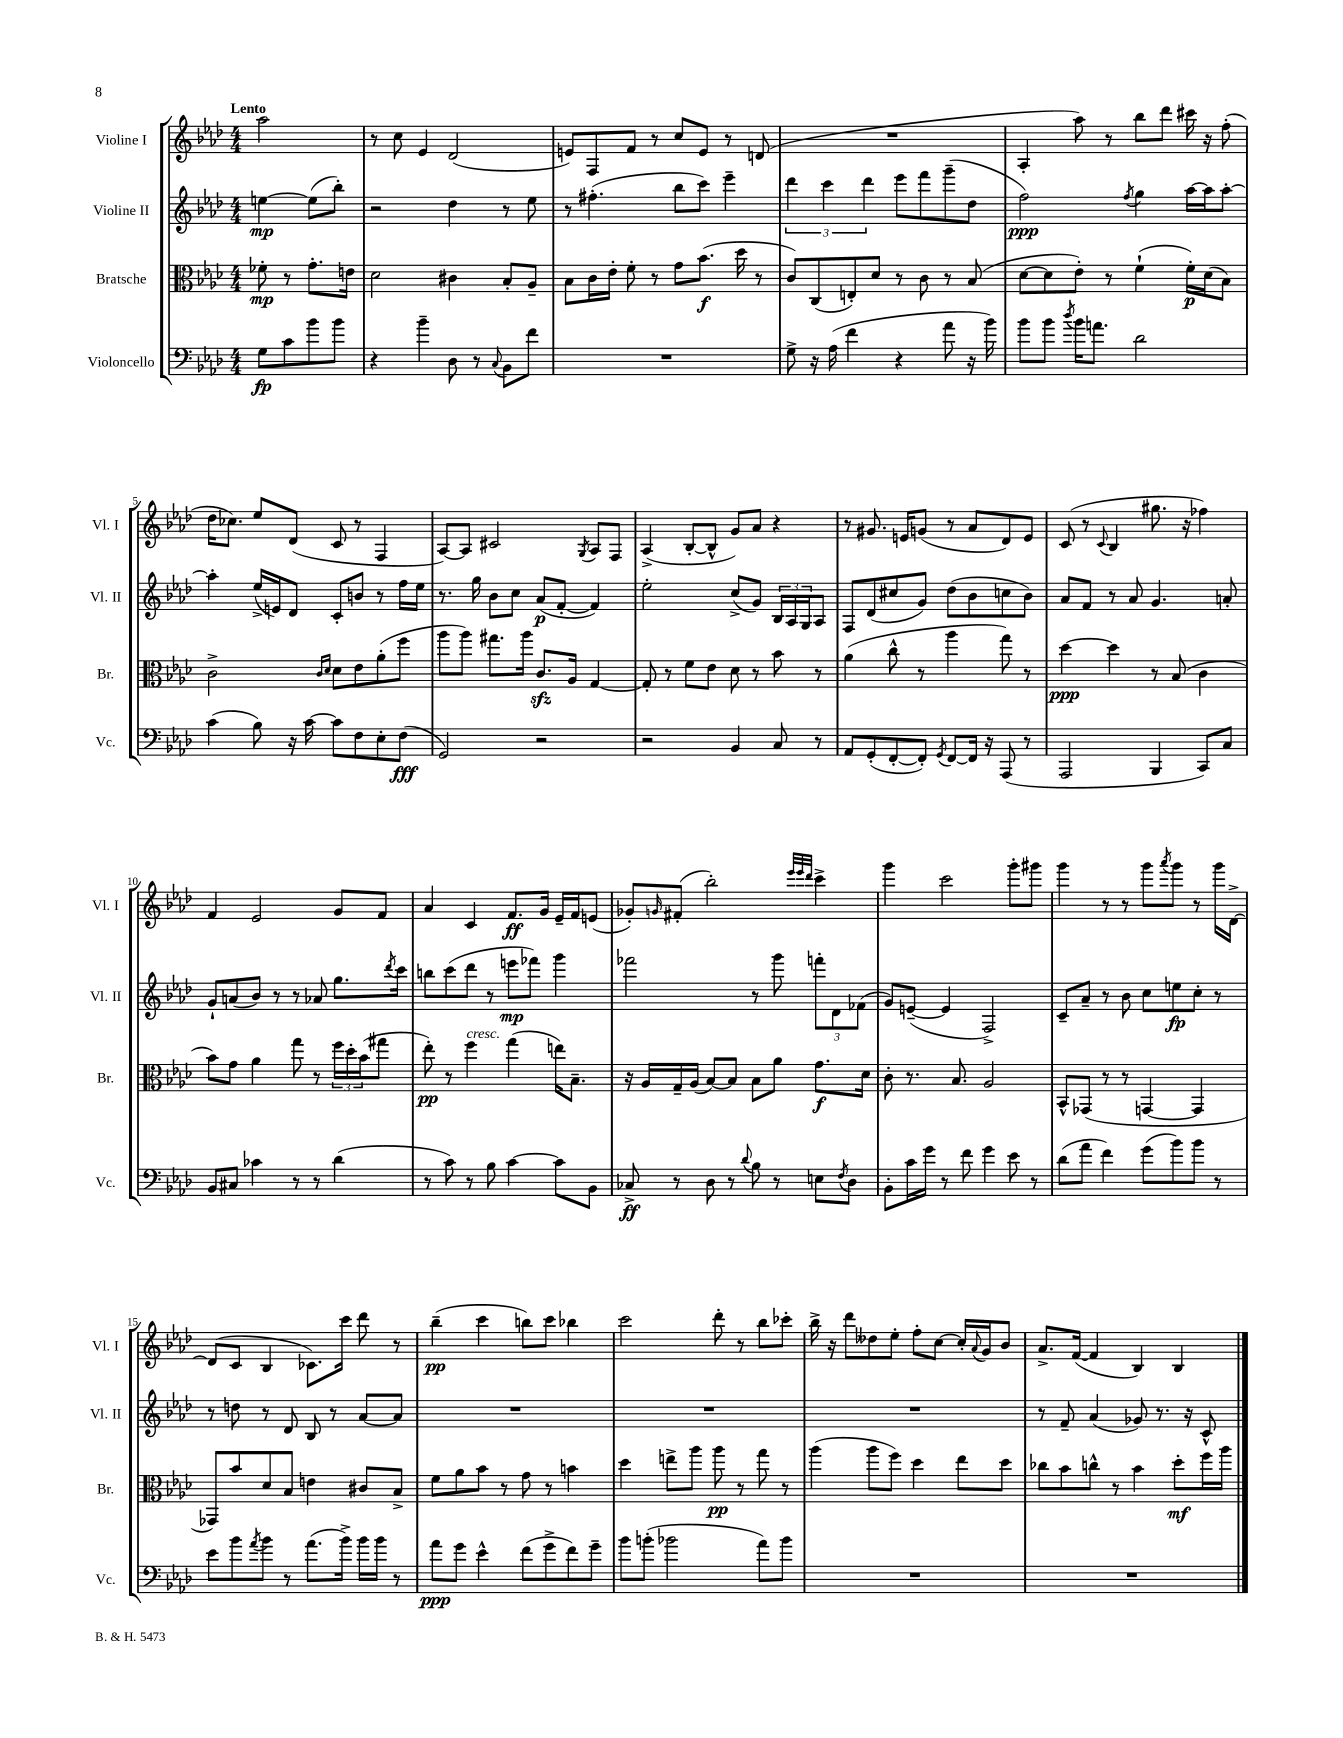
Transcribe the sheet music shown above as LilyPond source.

<<
\new StaffGroup <<
\new Staff = "s0" \with { instrumentName = "Violine I" shortInstrumentName = "Vl. I" } {
    \clef treble \key aes \major \numericTimeSignature \time 4/4 \partial 2 \tempo "Lento"
    aes''2 |
    r8 c''8 ees'4 des'2( |
    e'8) f8 f'8 r8 c''8 e'8 r8 d'8( |
    R1 |
    aes4-. aes''8) r8 bes''8 des'''8 cis'''16 r16 f''8-.( |
    des''16 ces''8.) ees''8 des'8( c'8 r8 f4 |
    aes8~) aes8 cis'2 \acciaccatura { g8 } aes8 f8 |
    aes4->( bes8~-. bes8-^ g'8) aes'8 r4 |
    r8 gis'8. e'16 g'8( r8 aes'8 des'8) e'8 |
    c'8( r8 \appoggiatura { c'8 } bes4 gis''8. r16 fes''4) |
    f'4 ees'2 g'8 f'8 |
    aes'4 c'4 f'8.\ff g'16 ees'16-- f'16 e'8( |
    ges'8-.) \grace { g'16 } fis'8-.( bes''2-.) \grace { ees'''32 ees'''32 des'''32 } c'''4-> |
    g'''4 c'''2 g'''8-. gis'''8 |
    g'''4 r8 r8 g'''8 \acciaccatura { aes'''8 } g'''8 r8 g'''16 des'16~-> |
    des'8( c'8 bes4 ces'8.) c'''16 des'''8 r8 |
    bes''4--\pp( c'''4 b''8) c'''8 bes''4 |
    c'''2 des'''8-. r8 bes''8 ces'''8-. |
    bes''16-> r16 des'''8 deses''8 ees''8-. f''8-. c''8~ c''16-. \appoggiatura { aes'8 } g'16 bes'8 |
    aes'8.-> f'16~( f'4 bes4) bes4 \bar "|." |
}
\new Staff = "s1" \with { instrumentName = "Violine II" shortInstrumentName = "Vl. II" } {
    \clef treble \key aes \major \numericTimeSignature \time 4/4 \partial 2
    e''4~\mp e''8( bes''8-.) |
    r2 des''4 r8 ees''8 |
    r8 fis''4.-.( bes''8 c'''8) ees'''4-- |
    \tuplet 3/2 { des'''4 c'''4 des'''4 } ees'''8 f'''8 g'''8--( des''8 |
    f''2\ppp) \acciaccatura { f''8 } g''4 aes''16~ aes''16 aes''8~-. |
    aes''4-. ees''16->( e'16) des'8 c'8-. b'8 r8 f''16 ees''16 |
    r8. g''16 bes'8 c''8 aes'8\p( f'8~-. f'4) |
    ees''2-. c''8->( g'8) \tuplet 3/2 { bes16 aes16 g16 } aes8 |
    f8 des'8( cis''8 g'8) des''8( bes'8 c''8 bes'8) |
    aes'8 f'8 r8 aes'8 g'4. a'8-. |
    g'8-! a'8( bes'8) r8 r8 aes'8 g''8. \acciaccatura { des'''8 } c'''16 |
    b''8 c'''8( des'''8 r8 e'''8\mp fes'''8) g'''4 |
    fes'''2 r8 g'''8 \tuplet 3/2 { f'''8-. des'8 fes'8( } |
    g'8) e'8~--( e'4 f2->) |
    c'8-- aes'8-- r8 bes'8 c''8 e''8\fp c''8-. r8 |
    r8 d''8 r8 des'8 bes8 r8 aes'8~ aes'8 |
    R1 |
    R1 |
    R1 |
    r8 f'8-- aes'4( ges'8) r8. r16 c'8-^ \bar "|." |
}
\new Staff = "s2" \with { instrumentName = "Bratsche" shortInstrumentName = "Br." } {
    \clef alto \key aes \major \numericTimeSignature \time 4/4 \partial 2
    fes'8-.\mp r8 g'8.-. e'16 |
    des'2 cis'4 bes8-. aes8-- |
    bes8 c'16 ees'16-. f'8-. r8 g'8 bes'8.\f( des''16 r8 |
    c'8) c8( e8-.) des'8 r8 c'8 r8 bes8( |
    des'8~ des'8 ees'8-.) r8 f'4-!( f'16-.\p) des'16( bes8) |
    c'2-> \grace { c'16 des'16 } des'8 ees'8 aes'8-.( f''8 |
    aes''8 aes''8) gis''8. aes''16 c'8.\sfz aes16 g4~ |
    g8-. r8 f'8 ees'8 des'8 r8 bes'8 r8 |
    aes'4( c''8-^ r8 aes''4 g''8) r8 |
    des''4~\ppp des''4 r8 bes8( c'4 |
    bes'8) g'8 aes'4 g''8 r8 \tuplet 3/2 { f''16 des''16-. bes'16( } gis''8 |
    ees''8-.\pp) r8 f''4^\markup { \italic "cresc." } g''4( e''16) bes8.-- |
    r16 aes16 g16-- aes16( bes8~) bes8 bes8 aes'8 g'8.\f des'16 |
    c'8-. r8. bes8. aes2 |
    bes,8-^ ges,8( r8 r8 g,4~ g,4 |
    ges,8) bes'8 des'8 bes8 e'4 cis'8 bes8-> |
    f'8 aes'8 bes'8 r8 g'8 r8 b'4 |
    des''4 e''8-> aes''8 aes''8\pp r8 g''8 r8 |
    aes''4( aes''8 f''8) des''4 ees''8 des''8 |
    ces''8 bes'8 c''8-^ r8 bes'4 des''8-.\mf f''16 aes''16 \bar "|." |
}
\new Staff = "s3" \with { instrumentName = "Violoncello" shortInstrumentName = "Vc." } {
    \clef bass \key aes \major \numericTimeSignature \time 4/4 \partial 2
    g8\fp c'8 bes'8 bes'8 |
    r4 bes'4-- des8 r8 \appoggiatura { c8 } bes,8 f'8 |
    R1 |
    g8-> r16 aes16( f'4 r4 aes'8 r16 bes'16) |
    bes'8 bes'8 \acciaccatura { des''8 } bes'16 a'8. des'2 |
    c'4( bes8) r16 c'16~ c'8 f8 ees8-. f8\fff( |
    g,2) r2 |
    r2 bes,4 c8 r8 |
    aes,8 g,8-.( f,8~-. f,8-.) \acciaccatura { g,8 } f,8~ f,16 r16 aes,,8( r8 |
    aes,,2 bes,,4 c,8) c8 |
    bes,8 cis8 ces'4 r8 r8 des'4( |
    r8 c'8) r8 bes8 c'4~ c'8 bes,8 |
    ces8->\ff r8 des8 r8 \appoggiatura { des'8 } bes8 r8 e8 \acciaccatura { f8 } des8 |
    bes,8-. c'16 g'16 r8 f'8 g'4 ees'8 r8 |
    des'8( aes'8 f'4) g'8( bes'8) bes'8 r8 |
    ees'8 bes'8 \acciaccatura { aes'8 } bes'8 r8 aes'8.( bes'16->) bes'16 bes'16 r8 |
    aes'8\ppp g'8 ees'4-^ f'8( g'8-> f'8) g'8-- |
    bes'8 b'8-.( bes'2 aes'8) bes'8 |
    R1 |
    R1 \bar "|." |
}
>>
>>
